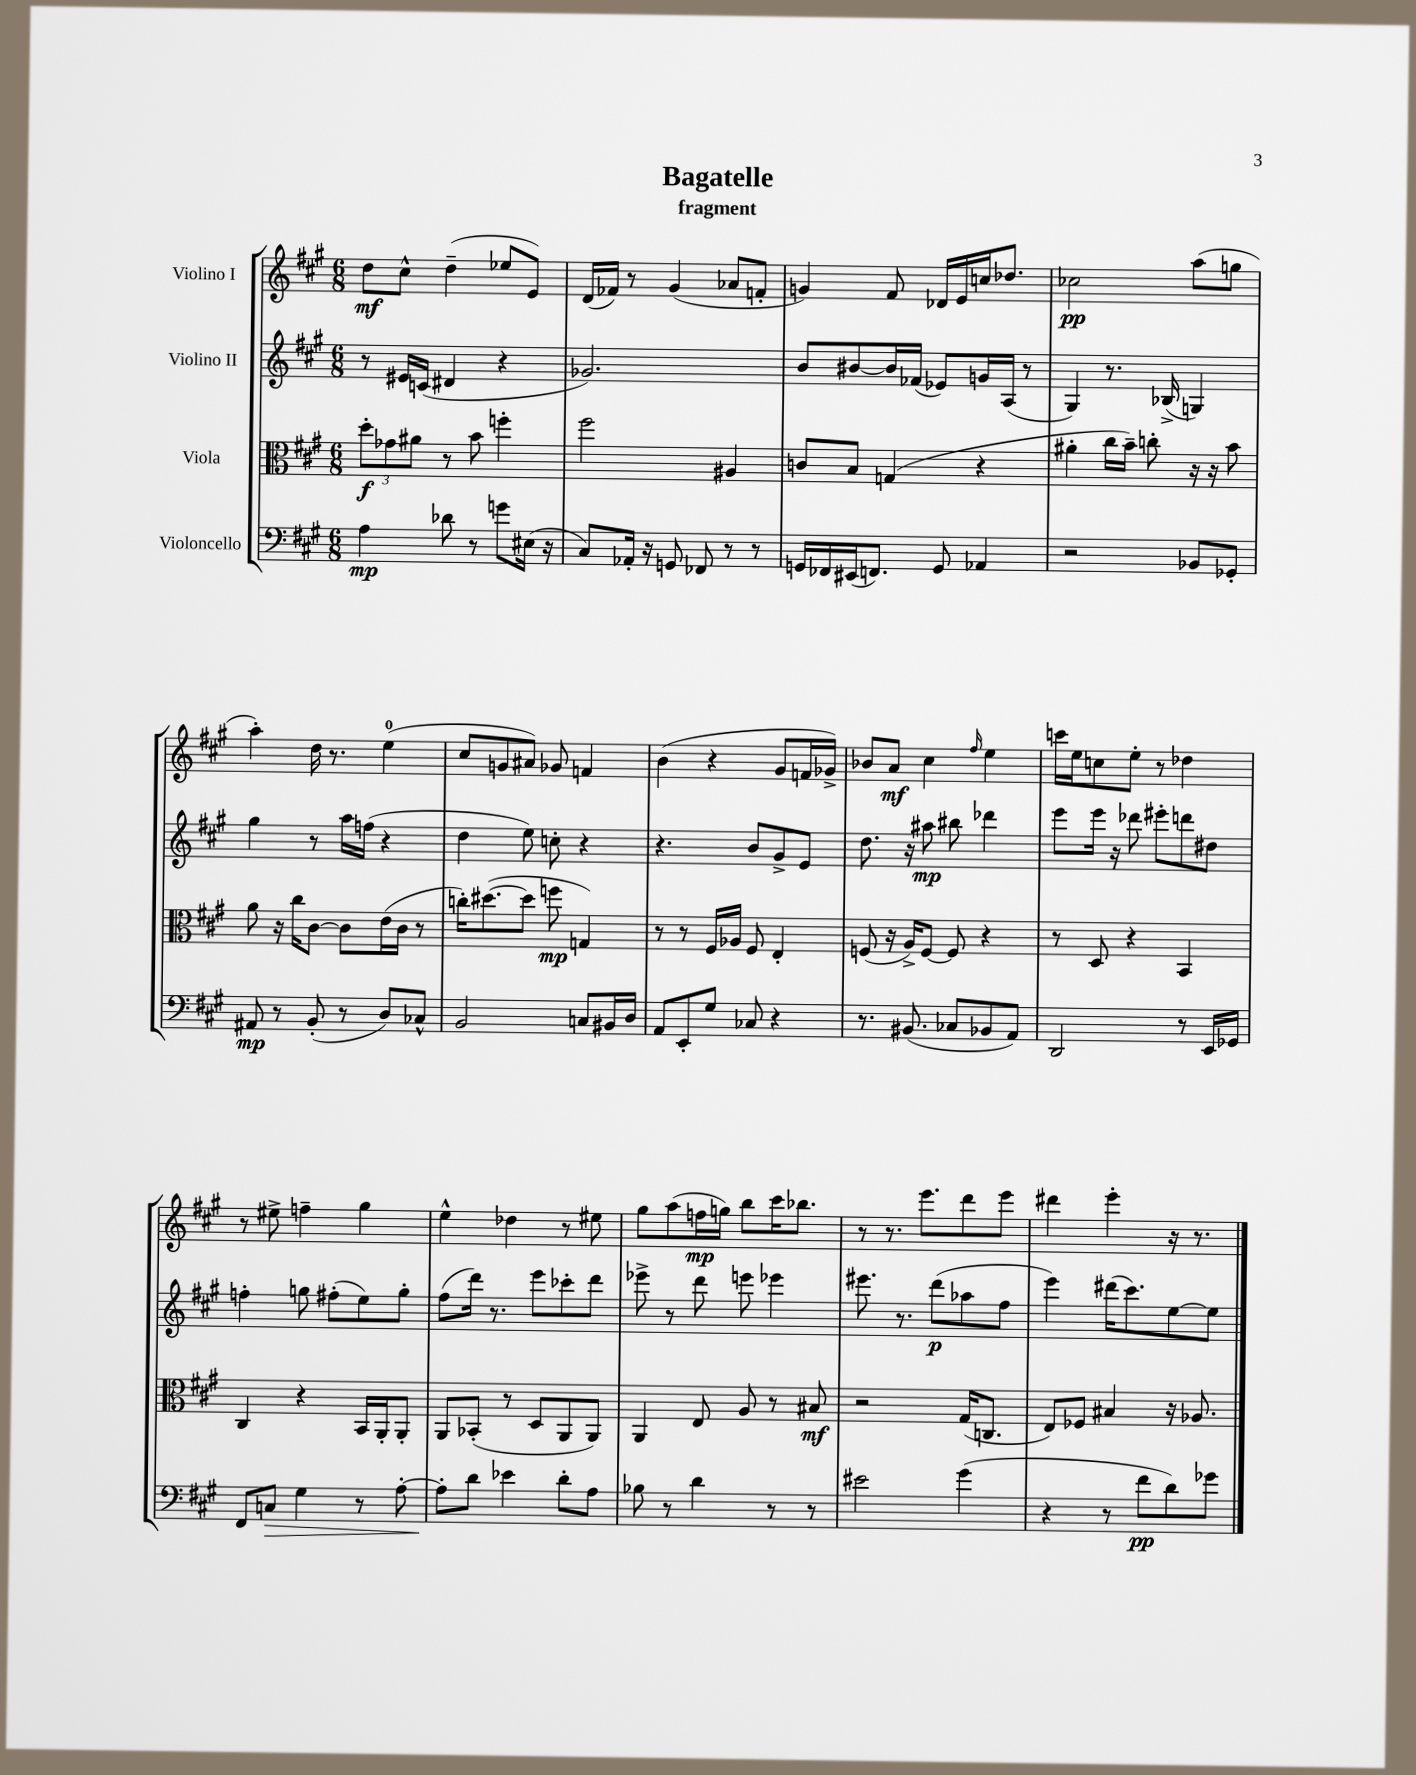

**kern	**dynam	**kern	**dynam	**kern	**dynam	**kern	**dynam
*part4	*part4	*part3	*part3	*part2	*part2	*part1	*part1
*staff4	*staff4	*staff3	*staff3	*staff2	*staff2	*staff1	*staff1
*I"Violoncello	*	*I"Viola	*	*I"Violino II	*	*I"Violino I	*
*clefF4	*	*clefC3	*	*clefG2	*	*clefG2	*
*k[f#c#g#]	*	*k[f#c#g#]	*	*k[f#c#g#]	*	*k[f#c#g#]	*
*M6/8	*	*M6/8	*	*M6/8	*	*M6/8	*
=1	=1	=1	=1	=1	=1	=1	=1
4A\	mp	12dd'\L	f	8r	.	8dd\L	mf
.	.	12g-X\	.	.	.	.	.
.	.	.	.	16e#X/LL	.	8cc#^^\J	.
.	.	12a#X\J	.	.	.	.	.
.	.	.	.	(16cn/JJ	.	.	.
8d-X\	.	8r	.	4d#X/	.	(4dd~\	.
8r	.	8b\	.	.	.	.	.
8gn\L	.	4ffn'\	.	4r	.	8ee-X/L	.
(16E#X\Jk	.	.	.	.	.	8e/J)	.
16r	.	.	.	.	.	.	.
=2	=2	=2	=2	=2	=2	=2	=2
8C#/L)	.	2ff#\	.	2.g-X/)	.	(16d/LL	.
.	.	.	.	.	.	16f-X/JJ)	.
16AA-X'/Jk	.	.	.	.	.	8r	.
16r	.	.	.	.	.	.	.
8GGn/	.	.	.	.	.	(4g#/	.
8FF-X/	.	.	.	.	.	.	.
8r	.	4A#X/	.	.	.	8a-X/L	.
8r	.	.	.	.	.	8fn'/J	.
=3	=3	=3	=3	=3	=3	=3	=3
16GGn/LL	.	8cn/L	.	8b/L	.	4gn/)	.
16FF-X/	.	.	.	.	.	.	.
(16EE#X/J	.	8B/J	.	[8b#X/	.	.	.
8.FFn/J)	.	.	.	.	.	.	.
.	.	(4Gn/	.	16b#/L]	.	8f#/	.
.	.	.	.	(16f-X/JJ	.	.	.
8GG/	.	.	.	8e-X/L)	.	16d-X/LL	.
.	.	.	.	.	.	16e/	.
4AA-X/	.	4r	.	16gn/L	.	16ccn/J	.
.	.	.	.	(16A/JJ	.	8.dd-X/J	.
.	.	.	.	8r	.	.	.
=4	=4	=4	=4	=4	=4	=4	=4
2r	.	4a#X'\	.	4G#/)	.	2cc-X\	pp
.	.	16cc#\LL	.	8.r	.	.	.
.	.	16b~\JJ)	.	.	.	.	.
.	.	8ccn'\	.	.	.	.	.
.	.	.	.	(16B-X^/	.	.	.
8BB-X/L	.	16r	.	4Gn/)	.	(8aa\L	.
.	.	16r	.	.	.	.	.
8GG-X'/J	.	8b\	.	.	.	8ggn\J	.
!!LO:LB:g=z
=5	=5	=5	=5	=5	=5	=5	=5
8AA#X/	mp	8a\	.	4gg#\	.	4aa'\)	.
8r	.	16r	.	.	.	.	.
.	.	16cc#\KL	.	.	.	.	.
(8BB'/	.	[8c#\J	.	8r	.	16dd\	.
.	.	.	.	.	.	8.r	.
8r	.	8c#\L]	.	16aa\LL	.	.	.
.	.	.	.	(16ffn\JJ	.	.	.
8D/L)	.	(16e\L	.	4r	.	(4ee\	.
.	.	16c#\JJ	.	.	.	.	.
8C-X^^/J	.	8r	.	.	.	.	.
=6	=6	=6	=6	=6	=6	=6	=6
2BB/	.	16ccn'\KL)	.	4dd\	.	8cc#/L	.
.	.	([8.dd#X\	.	.	.	.	.
.	.	.	.	.	.	8gn/	.
.	.	8dd#\J]	.	8ee\)	.	8a#X/J)	.
.	.	8ffn\	mp	8ccn'\	.	8g-X/	.
8Cn/L	.	4Gn/)	.	4r	.	4fn/	.
16BB#X/L	.	.	.	.	.	.	.
16D/JJ	.	.	.	.	.	.	.
=7	=7	=7	=7	=7	=7	=7	=7
8AA/L	.	8r	.	4.r	.	(4b\	.
8EE'/	.	8r	.	.	.	.	.
8G#/J	.	16F#/LL	.	.	.	4r	.
.	.	16A-X/JJ	.	.	.	.	.
8C-X/	.	8F#/	.	8b/L	.	.	.
4r	.	4E'/	.	8g#^/	.	8g#/L	.
.	.	.	.	8e/J	.	16fn/L	.
.	.	.	.	.	.	16g-X^/JJ)	.
=8	=8	=8	=8	=8	=8	=8	=8
8.r	.	(8Fn/	.	8.dd\	.	8b-X/L	.
.	.	16r	.	.	.	8a/J	mf
(8.BB#X/	.	16A^/KL)	.	16r	.	.	.
.	.	[8F/J	.	8aa#X\	mp	4cc#\	.
8C-X/L	.	8F/]	.	8bb#X\	.	.	.
.	.	.	.	.	.	16qqff#/	.
8BB-X/	.	4r	.	4ddd-X\	.	4ee\	.
8AA/J)	.	.	.	.	.	.	.
=9	=9	=9	=9	=9	=9	=9	=9
2DD/	.	8r	.	8eee\L	.	16cccn\LL	.
.	.	.	.	.	.	16ee\J	.
.	.	8D/	.	16eee\Jk	.	8ccn\	.
.	.	.	.	16r	.	.	.
.	.	4r	.	8ddd-X\	.	8ee'\J	.
.	.	.	.	8eee#X'\L	.	8r	.
8r	.	4BB/	.	8dddn\	.	4dd-X\	.
16EE/LL	.	.	.	8dd#X\J	.	.	.
16GG-X/JJ	.	.	.	.	.	.	.
!!LO:LB:g=z
=10	=10	=10	=10	=10	=10	=10	=10
8FF#/L	.	4C#/	.	4ffn'\	.	8r	.
!	!LO:HP:b	!	!	!	!	!	!
8Cn/J	>	.	.	.	.	8ee#X^\	.
4G#\	.	4r	.	8ggn\	.	4ffn~\	.
.	.	.	.	(8ff#X'\L	.	.	.
8r	.	16BB/LL	.	8ee\)	.	4gg#\	.
.	.	16AA'/J	.	.	.	.	.
[8A'\	.	8AA'/J	.	8gg'\J	.	.	.
=11	=11	=11	=11	=11	=11	=11	=11
8A'\L]	.	8AA/L	.	(8ff#\L	.	4ee^^\	.
8d\J	]	(8BB-X'/J	.	16ddd\Jk)	.	.	.
.	.	.	.	8.r	.	.	.
4e-X\	.	8r	.	.	.	4dd-X\	.
.	.	8D/L	.	8eee\L	.	.	.
8d'\L	.	8AA/	.	8ccc-X'\	.	8r	.
8A\J	.	8AA/J)	.	8ddd\J	.	8ee#X\	.
=12	=12	=12	=12	=12	=12	=12	=12
8B-X\	.	4AA/	.	8eee-X^\	.	8gg#\L	.
8r	.	.	.	8r	.	(8aa\	.
4d\	.	8E/	.	8ddd\	.	16ffn\L	mp
.	.	.	.	.	.	16ggn\JJ)	.
.	.	8A/	.	8eeen\	.	8bb\L	.
8r	.	8r	.	4eee-X\	.	16ccc#\K	.
.	.	.	.	.	.	8.bb-X\J	.
8r	.	8B#X/	mf	.	.	.	.
=13	=13	=13	=13	=13	=13	=13	=13
2e#X\	.	2r	.	8.eee#X\	.	8r	.
.	.	.	.	.	.	8.r	.
.	.	.	.	8.r	.	.	.
.	.	.	.	.	.	8.eee\L	.
.	.	.	.	(8ddd\L	p	.	.
(4g#\	.	(16G#/KL	.	8aa-X\	.	8ddd\	.
.	.	8.Cn/J	.	.	.	.	.
.	.	.	.	8ff#\J	.	8eee\J	.
=14	=14	=14	=14	=14	=14	=14	=14
4r	.	8E/L)	.	4eee\)	.	4ddd#X\	.
.	.	8F-X/J	.	.	.	.	.
8r	.	4B#X/	.	(16ddd#X\KL	.	4eee'\	.
.	.	.	.	8.ccc#\)	.	.	.
8f#\L	pp	.	.	.	.	.	.
8d\)	.	16r	.	[8ee\	.	16r	.
.	.	8.A-X/	.	.	.	8.r	.
8g-X\J	.	.	.	8ee\J]	.	.	.
==	==	==	==	==	==	==	==
*-	*-	*-	*-	*-	*-	*-	*-
